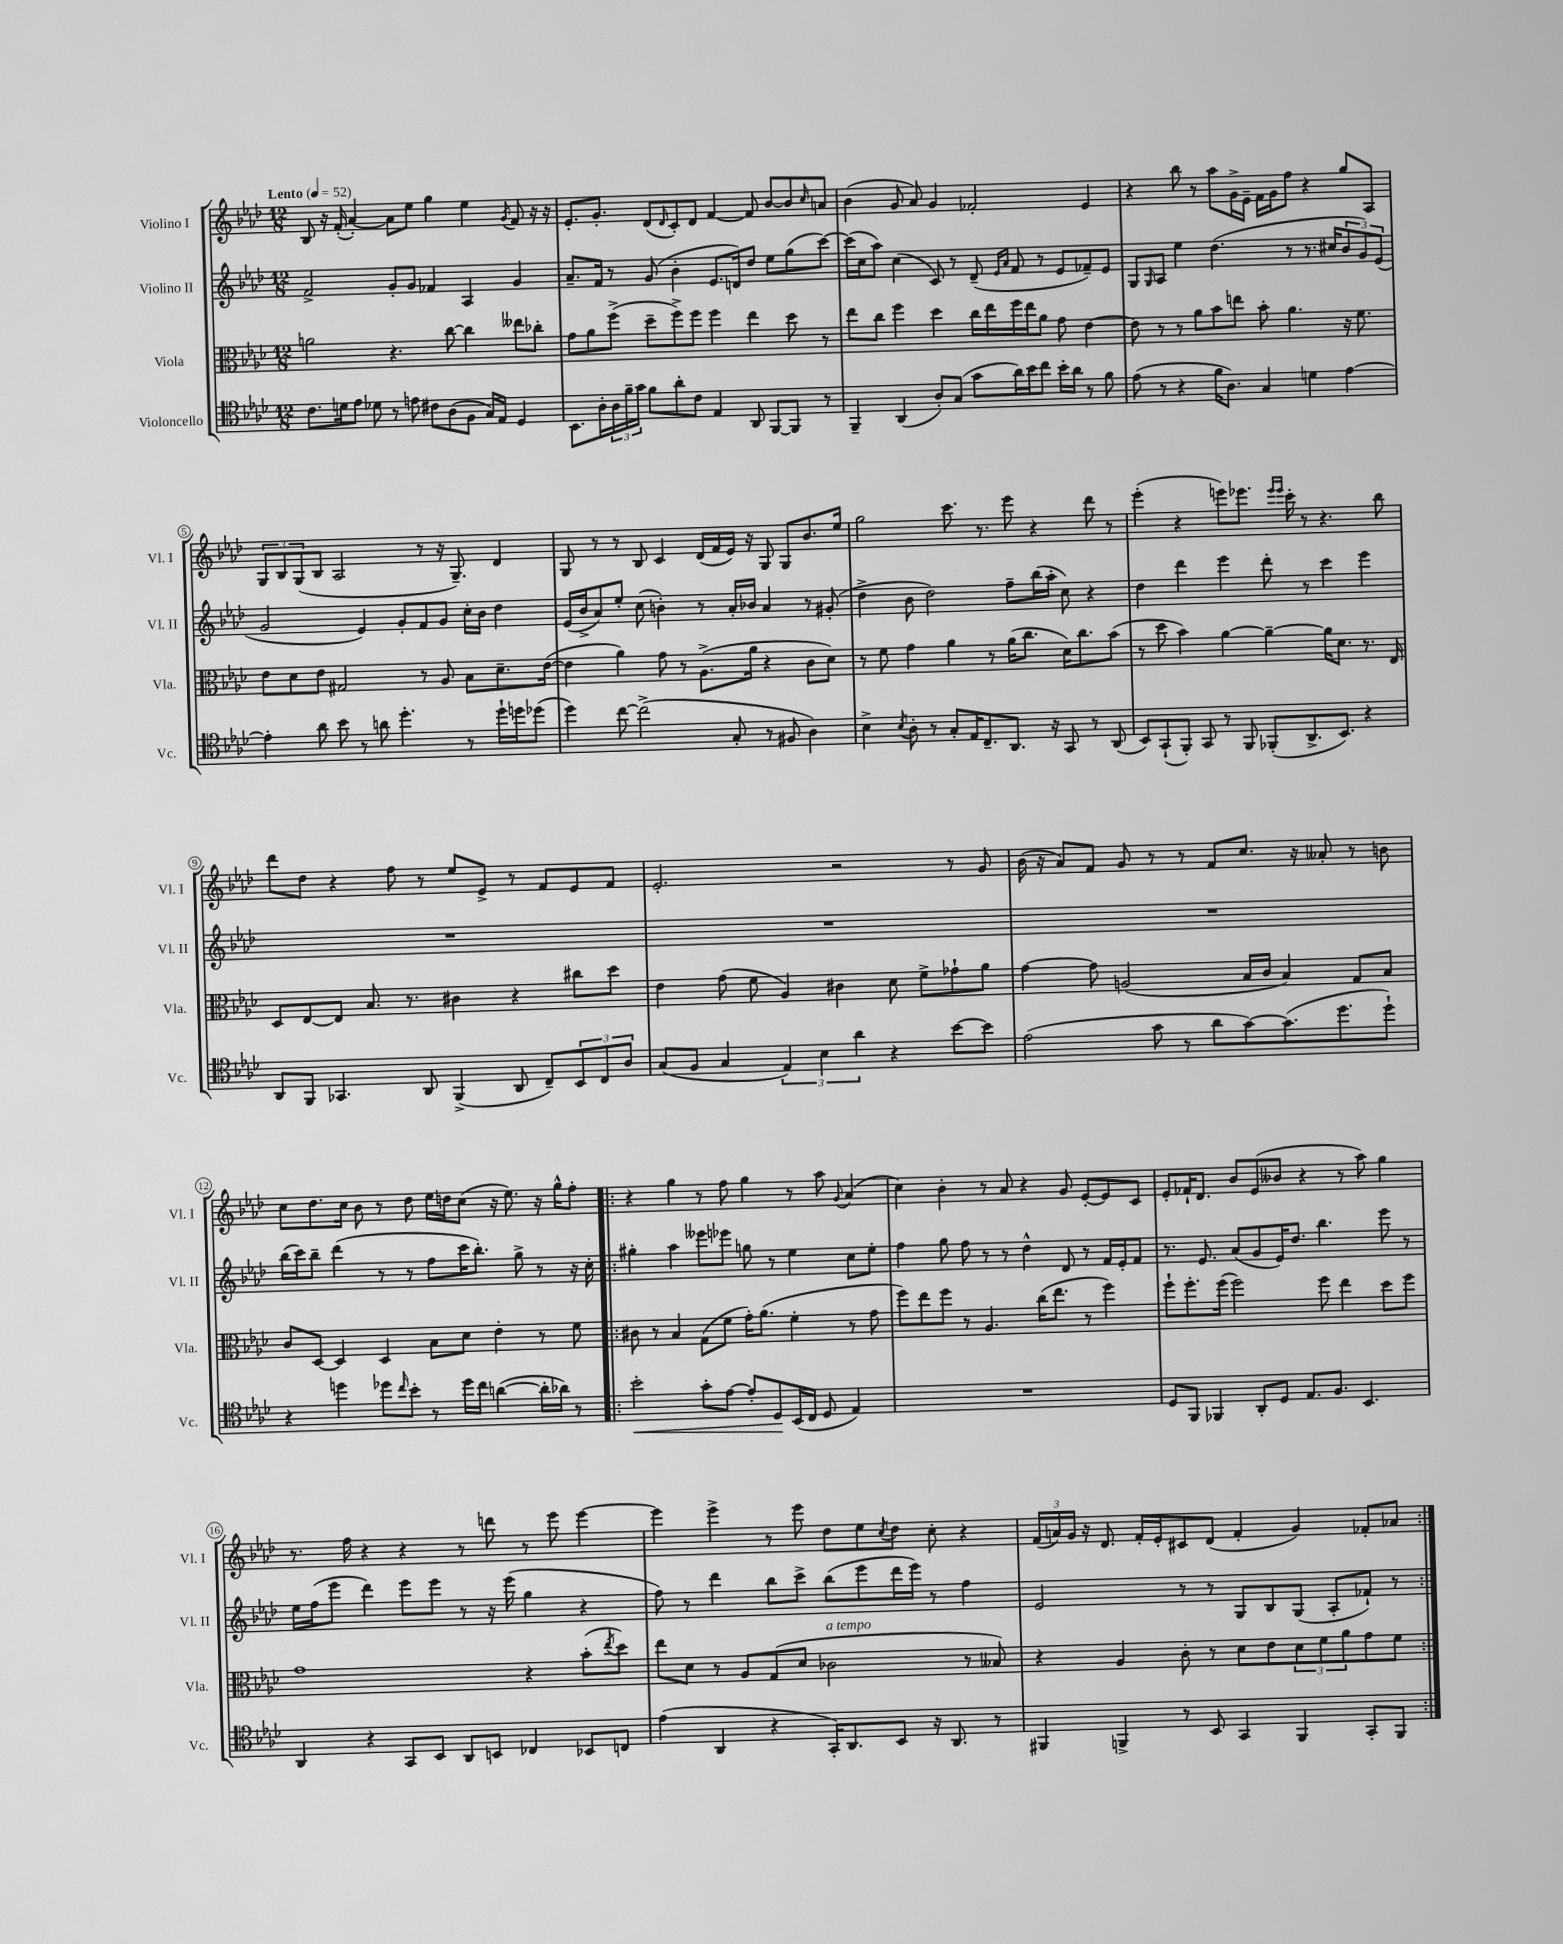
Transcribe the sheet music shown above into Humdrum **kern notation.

**kern	**kern	**kern	**kern
*staff4	*staff3	*staff2	*staff1
*clefC4	*clefC3	*clefG2	*clefG2
*k[b-e-a-d-]	*k[b-e-a-d-]	*k[b-e-a-d-]	*k[b-e-a-d-]
*M12/8	*M12/8	*M12/8	*M12/8
*MM52	*MM52	*MM52	*MM52
8.c	2a	2f^	8B-
.	.	.	16r
16d	.	.	(16f'
8e-	.	.	[4a-')
8d-	.	.	.
8r	4.r	8g'	8a-]
8e	.	8g	8ee-
8c#	.	4f-	4gg
(8A-	[8cc	.	.
8F	4cc]	4A-	4ee-
16G)	.	.	.
16E-	.	.	.
.	.	.	8qg
4D-	8ee--	4g	8f
.	8cc-'	.	16r
.	.	.	16r
=	=	=	=
8.BB-	8g	8.a-~	8.e-'
.	8a-	.	.
16A-'	.	16f	8.g'
24A-	(8ff^	8r	.
24f~	.	.	.
24g	.	.	.
8f	8dd-~	(8g	(8d-
.	.	.	16qqd-
8a-'	8ff^)	4b-'	8c')
8c	8ff	.	8d-
4E-	4ff	8.e-	[4f
.	.	16d)	.
8AA-	4ee-	8dd-	8f]
[8FF	.	8ee-	[8b-
8FF]	8dd-	(8gg	8b-]
.	.	.	16qqcc
8r	8r	[8ccc)	8a
=	=	=	=
4FF~	8ee-	(16ccc]	(4b-
.	.	16cc	.
.	8cc	8aa-)	.
(4AA-	4ff	(4cc	8g
.	.	.	8a-)
8A-')	4dd-	8c)	4g
(8G	.	8r	.
8g	16cc	(8d-~	2f-'
.	16ee-	.	.
.	.	16qqe-	.
.	.	16qqa-	.
16a-)	16ff	8f	.
16b-	16ee-	.	.
8cc	8a-	8r	.
16b-'	8g	8e-	.
16a-	.	.	.
8r	[4e-	8f-~)	4e-
8f	.	8e-	.
=	=	=	=
(8e-	8e-]	8G	4r
.	.	16qqG	.
8r	8r	8A-	.
4r	8r	4ee-	8bb-
.	8a-	.	8r
16f	8b-	(4.dd-	8aa-
8.A-)	.	.	.
.	8ee	.	16g^
.	.	.	16e-~
4G	8b-'	.	16f
.	.	.	16g
.	4.a-	8r	8ff
4d	.	8.r	4r
.	.	16cc#	.
[4e-	16r	12b-	8gg
.	8.f	.	.
.	.	12g)	.
.	.	.	8A-
.	.	(12e-	.
=	=	=	=
4e-']	8e-	2g	12G
.	.	.	12B-
.	8d-	.	.
.	.	.	(12G
8a-	8e-	.	8B-
8b-	2G#	.	2A-
8r	.	4e-)	.
8a	.	.	.
4.dd-'	.	8g'	.
.	8r	8f	8r
.	8A-	8g	16r
.	.	.	8.G~)
8r	8B-	16cc'	.
.	.	16b-	.
16dd-`	8.d-~	4dd-	4d-
16dd	.	.	.
(8dd-	.	.	.
.	([16e-	.	.
=	=	=	=
4dd-)	4e-]	(16e-	8G
.	.	16b-^	.
.	.	8a-)	8r
[8cc	4a-)	8ee-'	8r
(2cc^]	.	(8cc	8B-
.	8g	4b')	4c
.	8r	.	.
.	(8.A-^	8r	(16d-
.	.	.	16f
8G'	.	16a-'	16e-)
.	16a-	16b-	16r
8r	4r	4a-	8G
8F#	.	.	8G
4A-)	8c	8r	8.b-
.	8d-)	(8g#'	.
.	.	.	16ee-
=	=	=	=
4B-^	8r	4dd-^	2gg
.	8f	.	.
8qB-	.	.	.
8A-'	4g	8b-	.
8r	.	2dd-)	.
8G'	4a-	.	8.ccc
16E-	.	.	.
8.C~	.	.	8.r
.	8r	.	.
8.AA-	(16a-	8ff~	8eee-
.	8.cc	.	.
.	.	(16bb-	4r
16r	.	16aa-'	.
8GG	16d-)	8cc)	.
.	8.cc	.	.
8r	.	4r	8ddd-
(8AA-	(8b-	.	8r
=	=	=	=
8BB-)	8r	4dd-	(4eee-'
(8GG`	8dd-	.	.
8FF')	4b-)	4ddd-	4r
8GG	.	.	.
8r	[4a-	4eee-	8eee)
8FF	.	.	8.eee-
(8FF-'	4a-~_	8ddd-'	.
.	.	.	16qqeee-
.	.	.	16qqeee-
.	.	.	16ccc'
8.AA-^	.	8r	8r
.	16a-]	4ccc	4.r
8.BB-)	8.d-	.	.
4r	8.r	4eee-	.
.	.	.	8bb-
.	16E-	.	.
=	=	=	=
8AA-	8D-	1.r	8ddd-
8FF	[8E-	.	8dd-
4.GG-	8E-]	.	4r
.	8.B-	.	.
.	.	.	8ff
.	8.r	.	.
8AA-	.	.	8r
(4FF^	4c#	.	8ee-
.	.	.	8e-^
8AA-	4r	.	8r
8C~)	.	.	8f
12BB-	8cc#	.	8e-
12C	.	.	.
.	8dd-	.	8f
12A-	.	.	.
=	=	=	=
(8G	4e-	1.r	2.e-'
8F	.	.	.
4G	(8g	.	.
.	8f	.	.
6E-)	4A-)	.	.
6B-	.	.	.
.	4c#	.	2r
6a-	.	.	.
4r	8d-	.	.
.	8f^	.	.
[8b-	8g-`	.	8r
8b-]	8a-	.	8g
=	=	=	=
(2e-	[4g	1.r	(16b-
.	.	.	16r
.	.	.	8a-)
.	8g]	.	8f
.	(2A	.	8g
8g	.	.	8r
8r	.	.	8r
8a-	.	.	8f
[8g)	16B-	.	8.cc
.	16c	.	.
(8.g]	4B-)	.	.
.	.	.	16r
.	.	.	8a--'
8.dd-	.	.	.
.	8G	.	8r
8dd-`)	8B-	.	8b
=	=	=	=
4r	8c	(16bb-	8cc
.	.	16ccc)	.
.	[8D-	8bb-~	8.dd-
4dd	4D-]	(4ddd-	.
.	.	.	16cc
.	.	.	8b-
8dd-	4D-	8r	8r
16qqcc	.	.	.
8b-'	.	8r	8dd-
8r	8B-	8ff	16ee-
.	.	.	16dd
16dd-	8d-	16ccc	(8cc
16cc	.	8.bb-')	.
([4a	4e-'	.	16r
.	.	.	8.ee-)
.	.	8gg^	.
16a']	8r	8r	16r
16a-)	.	.	16gg^^
8r	8f	16r	8ff'
.	.	16cc'	.
=!|:	=!|:	=!|:	=!|:
2b-'	8c#	4gg#'	4r
.	8r	.	.
.	4B-	4aa-	4gg
8g'	(8G	8eee--	8r
[8e-	8f	8eee-	8ff
8e-']	16g')	8gg	4gg
.	(8.a-	.	.
8D-	.	8r	.
(16BB-	4f'	4ee-	8r
16C	.	.	.
8D-	.	.	8aa-
.	.	.	8qqg
4E-)	8r	8cc	(4a-
.	8g	8ee-'	.
=	=	=	=
1.r	8ff)	4ff	4cc)
.	8ee-	.	.
.	8ff	8gg	4b-'
.	8r	8ff	.
.	4.A-	8r	8r
.	.	8r	8a-
.	.	4dd-^^	4r
.	(16cc	.	.
.	8.ee-	.	.
.	.	8d-	8g
.	8r	8r	[8e-'
.	4ff)	16f	8e-]
.	.	16e-'	.
.	.	8f	8c
=	=	=	=
8D-	8ff`	8.r	8e-'
8FF	8.ff'	.	16f-`
.	.	8.e-	8.d-
4FF-	.	.	.
.	(16ff	.	.
.	2ff)	(8a-	8b-
8AA-'	.	8g	(8e-
8D-	.	16e-)	8b--
.	.	8.dd-	.
8.E-	.	.	4r
.	8ff	4.bb-	.
8.F	.	.	.
.	4ee-	.	8r
4.BB-	.	.	8aa-)
.	8dd-	8eee-	4gg
.	8ff	8r	.
=	=	=	=
4AA-	1g	16ee-	8.r
.	.	(16ff	.
.	.	8eee-	.
.	.	.	16ff
4r	.	4ddd-)	4r
8GG	.	8eee-	4r
8BB-	.	8eee-	.
8AA-	.	8r	8r
8BB	.	16r	8ddd
.	.	(16eee-	.
4C-	4r	4gg	8r
.	.	.	8eee-
8BB-	(8b-'	4r	[4eee-
.	8qee-	.	.
8C	8dd-)	.	.
=	=	=	=
(4e-	8ee-	8ff)	4eee-]
.	8d-	8r	.
4AA-	8r	4ddd-	4eee-^
.	8A-	.	.
4r	(8G	8bb-	8r
.	8d-	8ccc^	8eee-
16GG')	2c-	(8bb-	8dd-
8.AA-	.	.	.
.	.	8eee-	8ee-
.	.	.	8qcc
8BB-	.	16ddd-	8dd-
.	.	16eee-)	.
16r	.	8r	8cc'
8.AA-	.	.	.
.	8r	4ff	4r
8r	8B--)	.	.
=	=	=	=
4FF#	4r	2e-	(24f
.	.	.	24a)
.	.	.	24g
.	.	.	16r
.	.	.	8.d-
4FF^	4A-	.	.
.	.	.	16f'
.	.	.	16e-'
8r	8c'	8r	8c#
8BB-	8r	8r	(8d-
4GG	8d-	8G	4f'
.	8e-	8B-	.
4FF	12d-	(8G	4g)
.	12f	.	.
.	.	8A-'	.
.	12a-	.	.
8GG'	8g	8f-`)	8f-'
8FF	8f	8r	8a-
==:|!	==:|!	==:|!	==:|!
*-	*-	*-	*-
